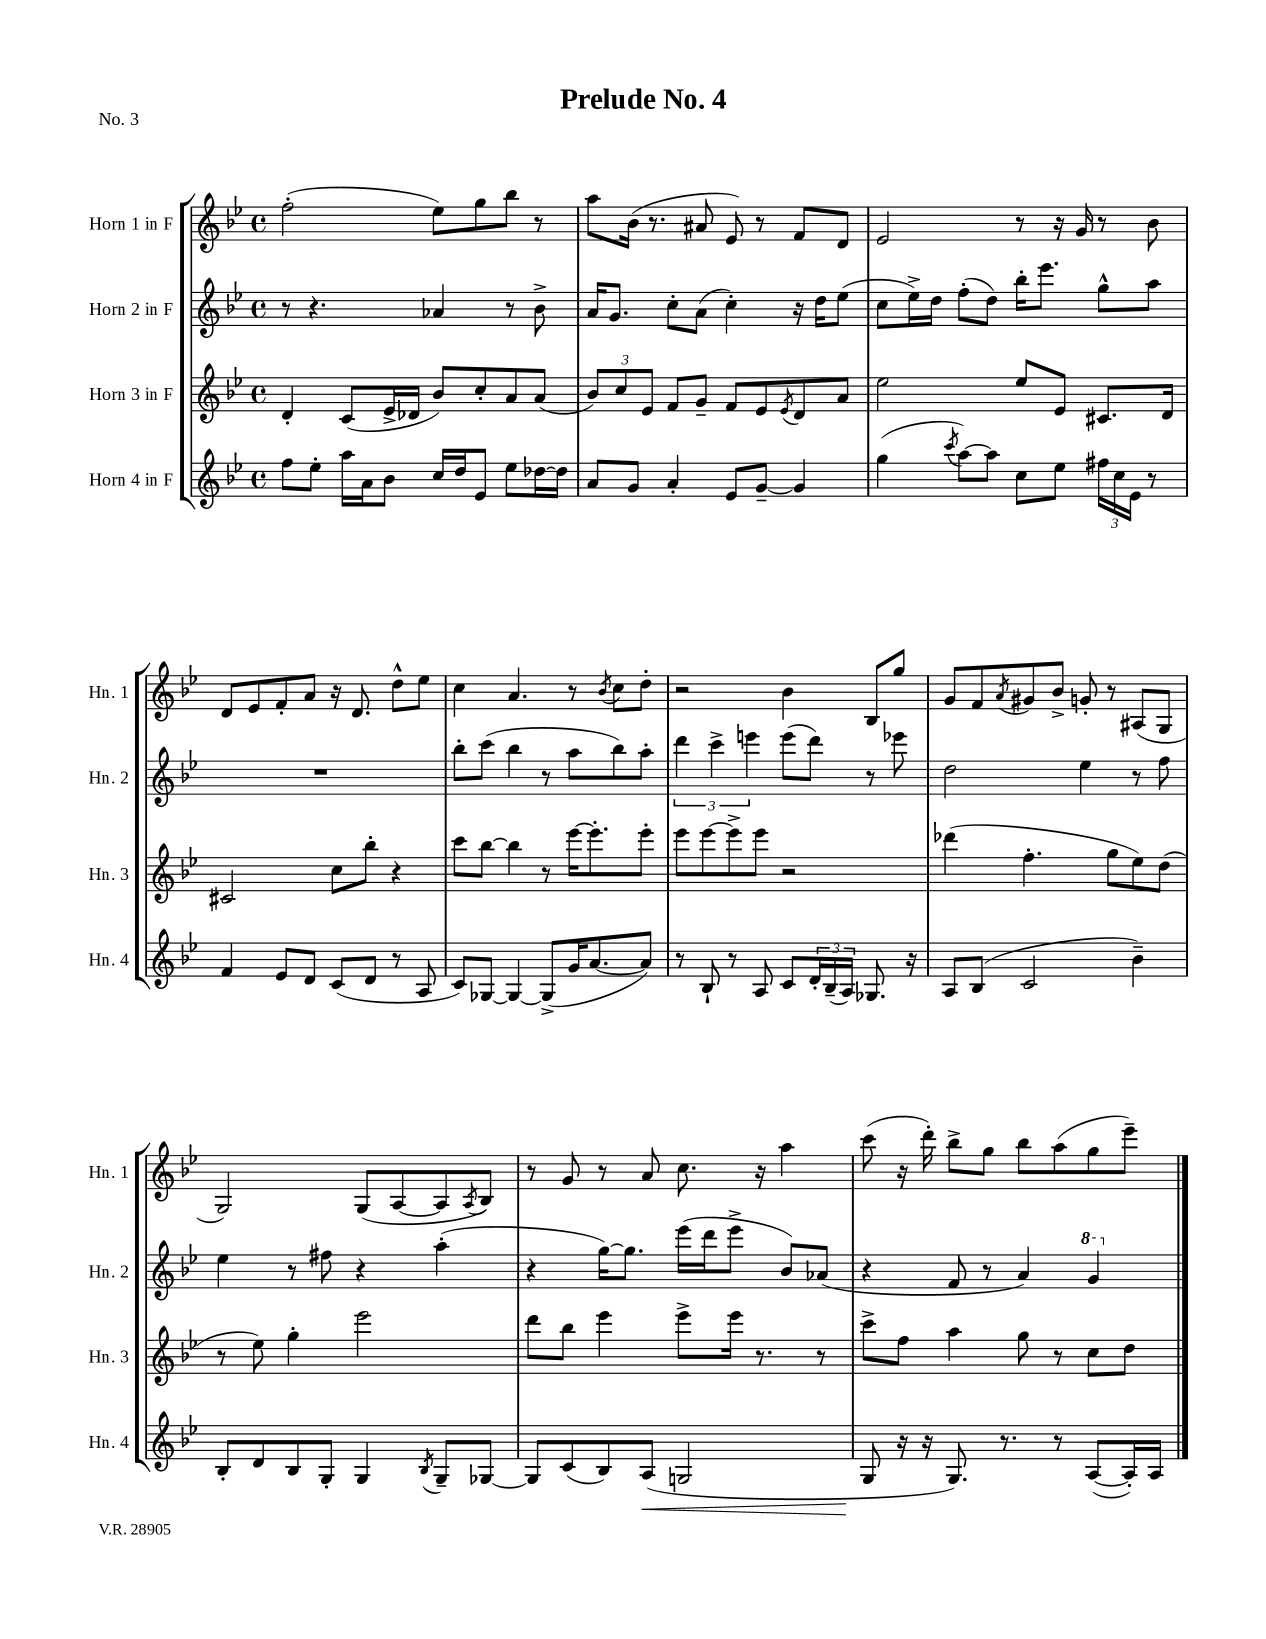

**kern	**dynam	**kern	**kern	**kern
*part4	*part4	*part3	*part2	*part1
*staff4	*staff4	*staff3	*staff2	*staff1
*I"Horn 4 in F	*	*I"Horn 3 in F	*I"Horn 2 in F	*I"Horn 1 in F
*I'Hn. 4	*	*I'Hn. 3	*I'Hn. 2	*I'Hn. 1
*clefG2	*	*clefG2	*clefG2	*clefG2
*k[b-e-]	*	*k[b-e-]	*k[b-e-]	*k[b-e-]
*M4/4	*	*M4/4	*M4/4	*M4/4
*met(c)	*	*met(c)	*met(c)	*met(c)
=1	=1	=1	=1	=1
8ff\L	.	4d'/	8r	(2ff'\
8ee-'\J	.	.	4.r	.
16aa\LL	.	(8c/L	.	.
16a\J	.	.	.	.
8b-\J	.	16e-^/L	.	.
.	.	16d-X/JJ	.	.
16cc/LL	.	8b-/L)	4a-X/	8ee-\L)
16dd/J	.	.	.	.
8e-/J	.	8cc'/	.	8gg\
8ee-\L	.	8a/	8r	8bb-\J
[16dd-X\L	.	(8a/J	8b-^\	8r
16dd-\JJ]	.	.	.	.
=2	=2	=2	=2	=2
8a/L	.	12b-/L)	16a/KL	8aa\L
.	.	.	8.g/J	.
.	.	12cc/	.	.
8g/J	.	.	.	(16b-\Jk
.	.	12e-/J	.	.
.	.	.	.	8.r
4a'/	.	8f/L	8cc'\L	.
.	.	8g~/J	(8a\J	8a#X/
8e-/L	.	8f/L	4cc'\)	8e-/)
[8g~/J	.	8e-/	.	8r
.	.	8qe-/	.	.
4g/]	.	8d/	16r	8f/L
.	.	.	16dd\KL	.
.	.	8a/J	(8ee-\J	8d/J
=3	=3	=3	=3	=3
(4gg\	.	2ee-\	8cc\L	2e-/
.	.	.	16ee-^\L)	.
.	.	.	16dd\JJ	.
8qccc/	.	.	.	.
[8aa\L)	.	.	(8ff'\L	.
8aa\J]	.	.	8dd\J)	.
8cc\L	.	8ee-/L	16bb-'\KL	8r
.	.	.	8.eee-\J	.
8ee-\J	.	8e-/J	.	16r
.	.	.	.	16g/
24ff#X\LL	.	8.c#X/L	8gg^^\L	8r
24cc\	.	.	.	.
24e-\JJ	.	.	.	.
8r	.	.	8aa\J	8b-\
.	.	16d/Jk	.	.
!!LO:LB:g=z
=4	=4	=4	=4	=4
4f/	.	2c#X/	1r	8d/L
.	.	.	.	8e-/
8e-/L	.	.	.	8f'/
8d/J	.	.	.	8a/J
(8c/L	.	8cc\L	.	16r
.	.	.	.	8.d/
8d/J	.	8bb-'\J	.	.
8r	.	4r	.	8dd^^\L
8A/	.	.	.	8ee-\J
=5	=5	=5	=5	=5
8c/L)	.	8ccc\L	8bb-'\L	4cc\
[8G-X/J	.	[8bb-\J	(8ccc\J	.
4G-/_	.	4bb-\]	4bb-\	4.a/
(8G-^/L]	.	8r	8r	.
16g/K	.	[16eee-\KL	8aa\L	8r
[8.a/	.	8.eee-'\]	.	.
.	.	.	.	8qb-/
.	.	.	8bb-\)	8cc\L
8a/J])	.	8eee-'\J	8aa'\J	8dd'\J
=6	=6	=6	=6	=6
8r	.	8eee-\L	6ddd\	2r
8B-`/	.	[8eee-\	.	.
.	.	.	6ccc^\	.
8r	.	8eee-^\]	.	.
.	.	.	6eeen\	.
8A/	.	8eee-\J	.	.
8c/L	.	2r	(8eee\L	4b-\
24d'/L	.	.	8ddd\J)	.
(24B-~/	.	.	.	.
24A/JJ)	.	.	.	.
8.G-X/	.	.	8r	8B-/L
.	.	.	8eee-X\	8gg/J
16r	.	.	.	.
=7	=7	=7	=7	=7
8A/L	.	(4ddd-X\	2dd\	8g/L
(8B-/J	.	.	.	8f/
.	.	.	.	8qa/
2c/	.	4.ff'\	.	8g#X/
.	.	.	.	8b-^/J
.	.	.	4ee-\	8gn'/
.	.	8gg\L	.	8r
4b-~\)	.	8ee-\)	8r	(8A#X/L
.	.	(8dd\J	8ff\	8G/J
!!LO:LB:g=z
=8	=8	=8	=8	=8
8B-'/L	.	8r	4ee-\	2G/)
8d/	.	8ee-\)	.	.
8B-/	.	4gg'\	8r	.
8G'/J	.	.	8ff#X\	.
4G/	.	2eee-\	4r	(8G/L
.	.	.	.	[8A/
8qB-/	.	.	.	.
8G~/L	.	.	(4aa'\	8A/]
.	.	.	.	8qA/
[8G-X/J	.	.	.	8B-/J)
=9	=9	=9	=9	=9
8G-/L]	.	8ddd\L	4r	8r
(8c/	.	8bb-\J	.	8g/
8B-/)	.	4eee-\	[16gg\KL)	8r
.	.	.	8.gg\J]	.
!	!LO:HP:b	!	!	!
(8A/J	<	.	.	8a/
2Gn/	.	8eee-^\L	(16eee-\LL	8.cc\
.	.	.	16ddd\J	.
.	.	16eee-\Jk	8eee-^\J	.
.	.	8.r	.	16r
.	.	.	8b-/L)	4aa\
.	.	8r	(8a-X/J	.
=10	=10	=10	=10	=10
8G/	.	8ccc^\L	4r	(8ccc\
16r	[	8ff\J	.	16r
16r	.	.	.	16ddd'\)
8.G/)	.	4aa\	8f/	8bb-^\L
.	.	.	8r	8gg\J
8.r	.	.	.	.
.	.	8gg\	4a/)	8bb-\L
8r	.	8r	.	(8aa\
*	*	*	*8va	*
([8A/L	.	8cc\L	4gg/	8gg\
16A'/L])	.	8dd\J	.	8eee-~\J)
16A/JJ	.	.	.	.
*	*	*	*X8va	*
==	==	==	==	==
*-	*-	*-	*-	*-
